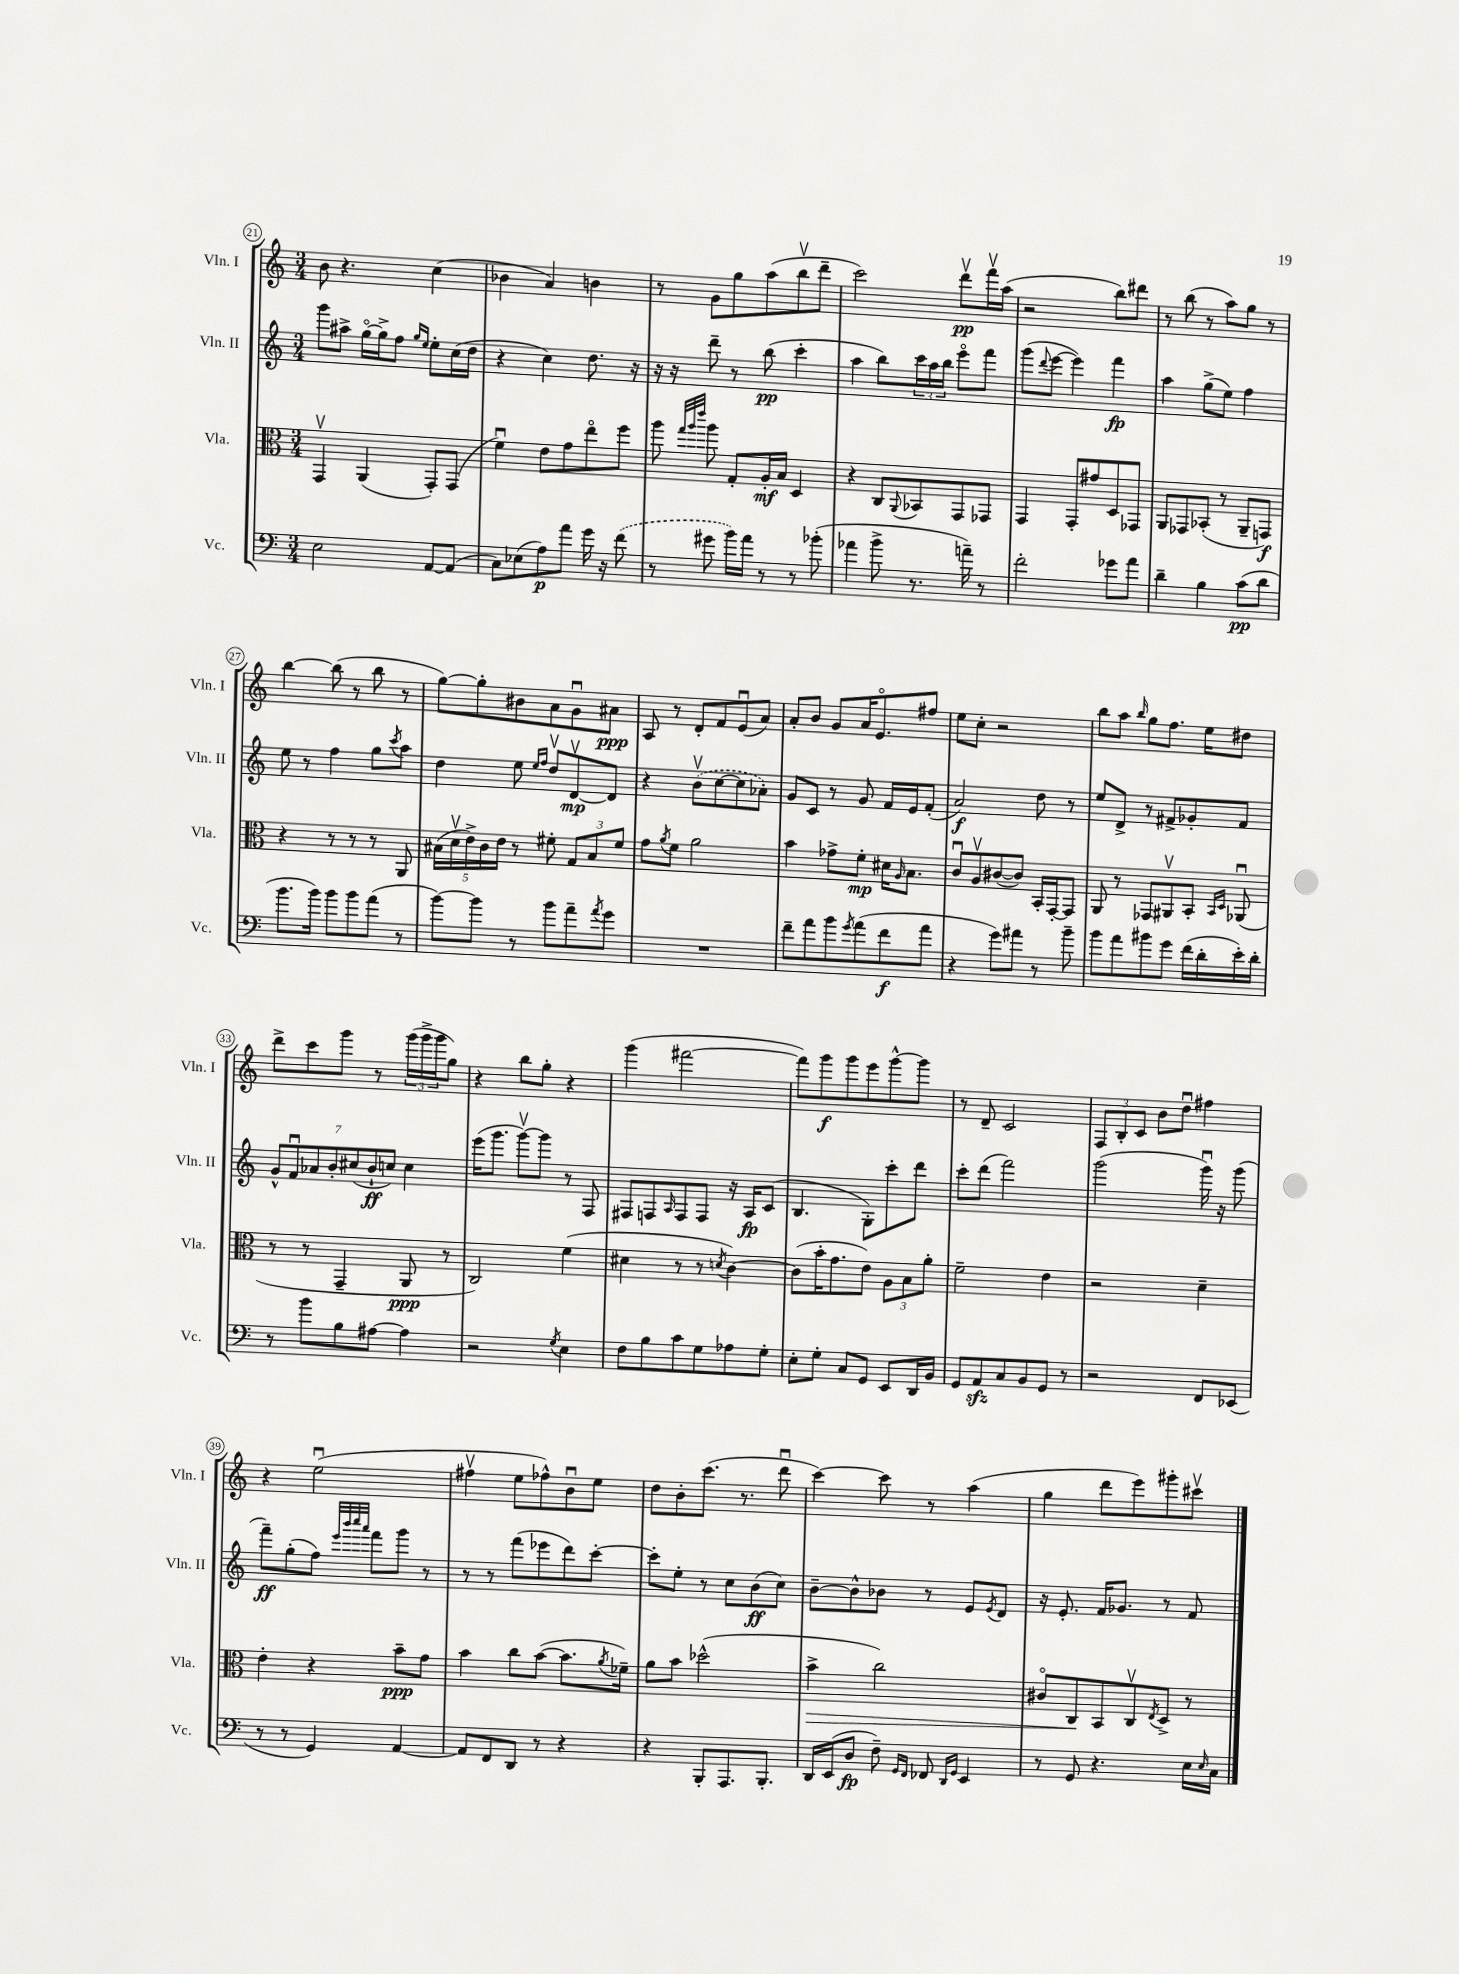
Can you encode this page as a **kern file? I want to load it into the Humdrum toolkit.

**kern	**kern	**kern	**kern
*staff4	*staff3	*staff2	*staff1
*clefF4	*clefC3	*clefG2	*clefG2
*k[]	*k[]	*k[]	*k[]
*M3/4	*M3/4	*M3/4	*M3/4
2E	4GGv	8ggg	8b
.	.	8aa#^	4.r
.	(4AA	[16ggo	.
.	.	16gg^]	.
.	.	8ff	.
.	.	16qqgg	.
.	.	16qqee	.
[8AA	8GG')	8ee'	(4cc
(8AA]	(8GG	(16cc	.
.	.	16dd	.
=	=	=	=
8C)	4fu)	4r	4b-
(8E-	.	.	.
8A)	8e	4cc)	4a)
8a	8g	.	.
16g	8eeo	8.dd	4b
16r	.	.	.
(8f	8ff	.	.
.	.	16r	.
=	=	=	=
8r	8aa	16r	8r
.	.	16r	.
.	32qqgg	.	.
.	32qqaa	.	.
.	32qqeee	.	.
8g#	8aa	8ddd~	8g
16b)	8G'	8r	8gg
16a	.	.	.
8r	16A'	(8bb	(8aa
.	16B	.	.
8r	4D	4ccc'	8bbv
(8b-'	.	.	8ddd~
=	=	=	=
4a-	4r	4aa	2ccc)
8b^	8C	8bb)	.
.	8qqAA	.	.
8.r	8BB-	24ccc	.
.	.	24aa	.
.	.	24bb	.
.	8GG	8eeeo	8dddv
16a~)	.	.	.
8r	8GG-	8fff	16fffv
.	.	.	(16aa
=	=	=	=
2f'	4GG	(8ggg	2r
.	.	8qqddd	.
.	.	[8eee	.
.	8GG'	4eee])	.
.	8g#	.	.
8g-	8D	4fff	8bb)
8a	8GG-	.	8ddd#
=	=	=	=
4d~	8AA	4aa	8r
.	8GG-	.	(8bb
4B	(8BB-'	(8gg^	8r
.	8r	8ee)	8aa)
(8c	8AA~	4ff	8gg
8d	8GG)	.	8r
=	=	=	=
8.b	4r	8ee	[4bb
.	.	8r	.
16b)	.	.	.
8b	8r	4ff	(8bb]
8b	8r	.	8r
(8a	8r	8gg	8bb
.	.	8qccc	.
8r	8AA	8aa	8r
=	=	=	=
[8b)	(20B#	4dd	[8gg)
.	20dv	.	.
.	20e^)	.	.
8b]	.	.	8gg']
.	20c	.	.
.	20e	.	.
8r	8r	8ee	8b#
.	.	16qqee	.
.	.	16qqff	.
8b	8f#'	8ddv	8a
8a~	12G	[8dv	8gu
.	12B#	.	.
8qa	.	.	.
8g	.	8d]	8a#
.	12f#	.	.
=	=	=	=
2.r	8g	4r	8A
.	8qa	.	.
.	8f	.	8r
.	2a	(8bv	8d'
.	.	[8cc	8f
.	.	8cc]	(8eu
.	.	8a-')	8a)
=	=	=	=
8f~	4b	8g	8a'
8a	.	8c	8b
8b	8g-^	8r	8g
8qg	.	.	.
(8a	8f'	8g	16a
.	.	.	8.eo
8f	16d#	16f	.
.	16qqA	.	.
.	8.B	16e	.
8a	.	(8f'	8ff#
=	=	=	=
4r	8cu	2a)	8ee
.	8Av	.	8cc'
8g)	([8c#	.	2r
8a#	8c#])	.	.
8r	16BB'	8dd	.
.	[16GG'	.	.
8b~	8GG]	8r	.
=	=	=	=
8b	8AA	8ee	8bb
8a	8r	8d^	8aa
.	.	.	16qqbb
8b#	8GG-	8r	8gg
8g	8AA#v	8f#^	8.ff
(16f	8BB'	8g-'	.
16d'	.	.	16ee
.	16qqBB	.	.
.	16qqD	.	.
16e')	(8AA-u	8f#	8dd#
16d'	.	.	.
=	=	=	=
8r	8r	14g^^	8ddd^
.	.	14fu	.
8b	8r	.	8ccc
.	.	14a-	.
.	.	14b'	.
8B	4GG~	.	8ggg
.	.	(14cc#	.
.	.	14b`	.
[8A#	.	.	8r
.	.	14cc)	.
4A#]	8AA	4cc	(24ggg
.	.	.	24ggg^
.	.	.	24ggg
.	8r	.	8gg)
=	=	=	=
2r	2C)	(16eee	4r
.	.	8.ggg	.
.	.	[8gggv)	8bb
.	.	8ggg]	8gg'
8qG	.	.	.
4E	(4f	8r	4r
.	.	8F	.
=	=	=	=
8F	4d#	8F#	(4ggg
8B	.	8F	.
.	.	16qqA	.
8c	8r	8F	[2fff#
8G	8r	8F	.
.	8qd	.	.
8A-	[4c)	16r	.
.	.	16A	.
8G'	.	(8c	.
=	=	=	=
8E'	(8c]	4.B	8fff#])
8G'	16b'	.	8ggg
.	8.g	.	.
8C	.	.	8ggg
8GG	8e)	8G')	8eee
8EE	12A	8ccc'	[8ggg^^
.	12B	.	.
16DD	.	8ddd	8ggg]
.	12a'	.	.
16BB	.	.	.
=	=	=	=
8GG	2f~	8ccc'	8r
8AA	.	(8ddd	8d~
8C	.	2fff)	2c
8BB	.	.	.
8GG	4e	.	.
8r	.	.	.
=	=	=	=
2r	2r	(2ggg	12F
.	.	.	12B'
.	.	.	12c
.	.	.	8b
.	.	.	8ddu
8FF	4d~	16gggu)	4ff#
.	.	16r	.
(8EE-	.	(8ggg	.
=	=	=	=
8r	4e'	8fff~)	4r
8r	.	(8gg'	.
4GG)	4r	8ff)	(2eeu
.	.	32qqeee	.
.	.	32qqbbb	.
.	.	32qqcccc	.
.	.	32qqaaa	.
.	.	8fff	.
[4AA	8b~	8ggg	.
.	8g	8r	.
=	=	=	=
8AA]	4b	8r	4ff#v
8FF	.	8r	.
8DD	8cc	(8fff	8ee
8r	([8b	8eee-	8ff-^^)
4r	8.b]	8ddd)	8bu
.	.	[8ccc'	8ee
.	8qa	.	.
.	16f-~)	.	.
=	=	=	=
4r	8a	8ccc']	8dd
.	8b	8ee'	8b'
8BBB'	(2dd-^^	8r	(8.ccc
8.AAA	.	8cc	.
.	.	.	8.r
.	.	(8b	.
8.BBB'	.	.	.
.	.	8cc)	8dddu
=	=	=	=
16DD	4b^	[8b~	[4ccc)
(16EE	.	.	.
8D	.	8b^^]	.
8F~)	2cc)	8b-	8ccc]
16qqGG	.	.	.
16qqFF	.	.	.
8FF-	.	8r	8r
16qqDD	.	.	.
16qqGG	.	.	.
4EE	.	8e	(4aa
.	.	8qe	.
.	.	8d	.
=	=	=	=
8r	8c#o	16r	4gg
.	.	8.e'	.
8GG	8C	.	.
4.r	8BB	16f	8ddd
.	.	8.g-	.
.	8Cv	.	8eee)
.	8qE	.	.
.	8D^	8r	8ggg#'
16E	8r	8f	8ccc#v
16qqE	.	.	.
16C	.	.	.
==	==	==	==
*-	*-	*-	*-
